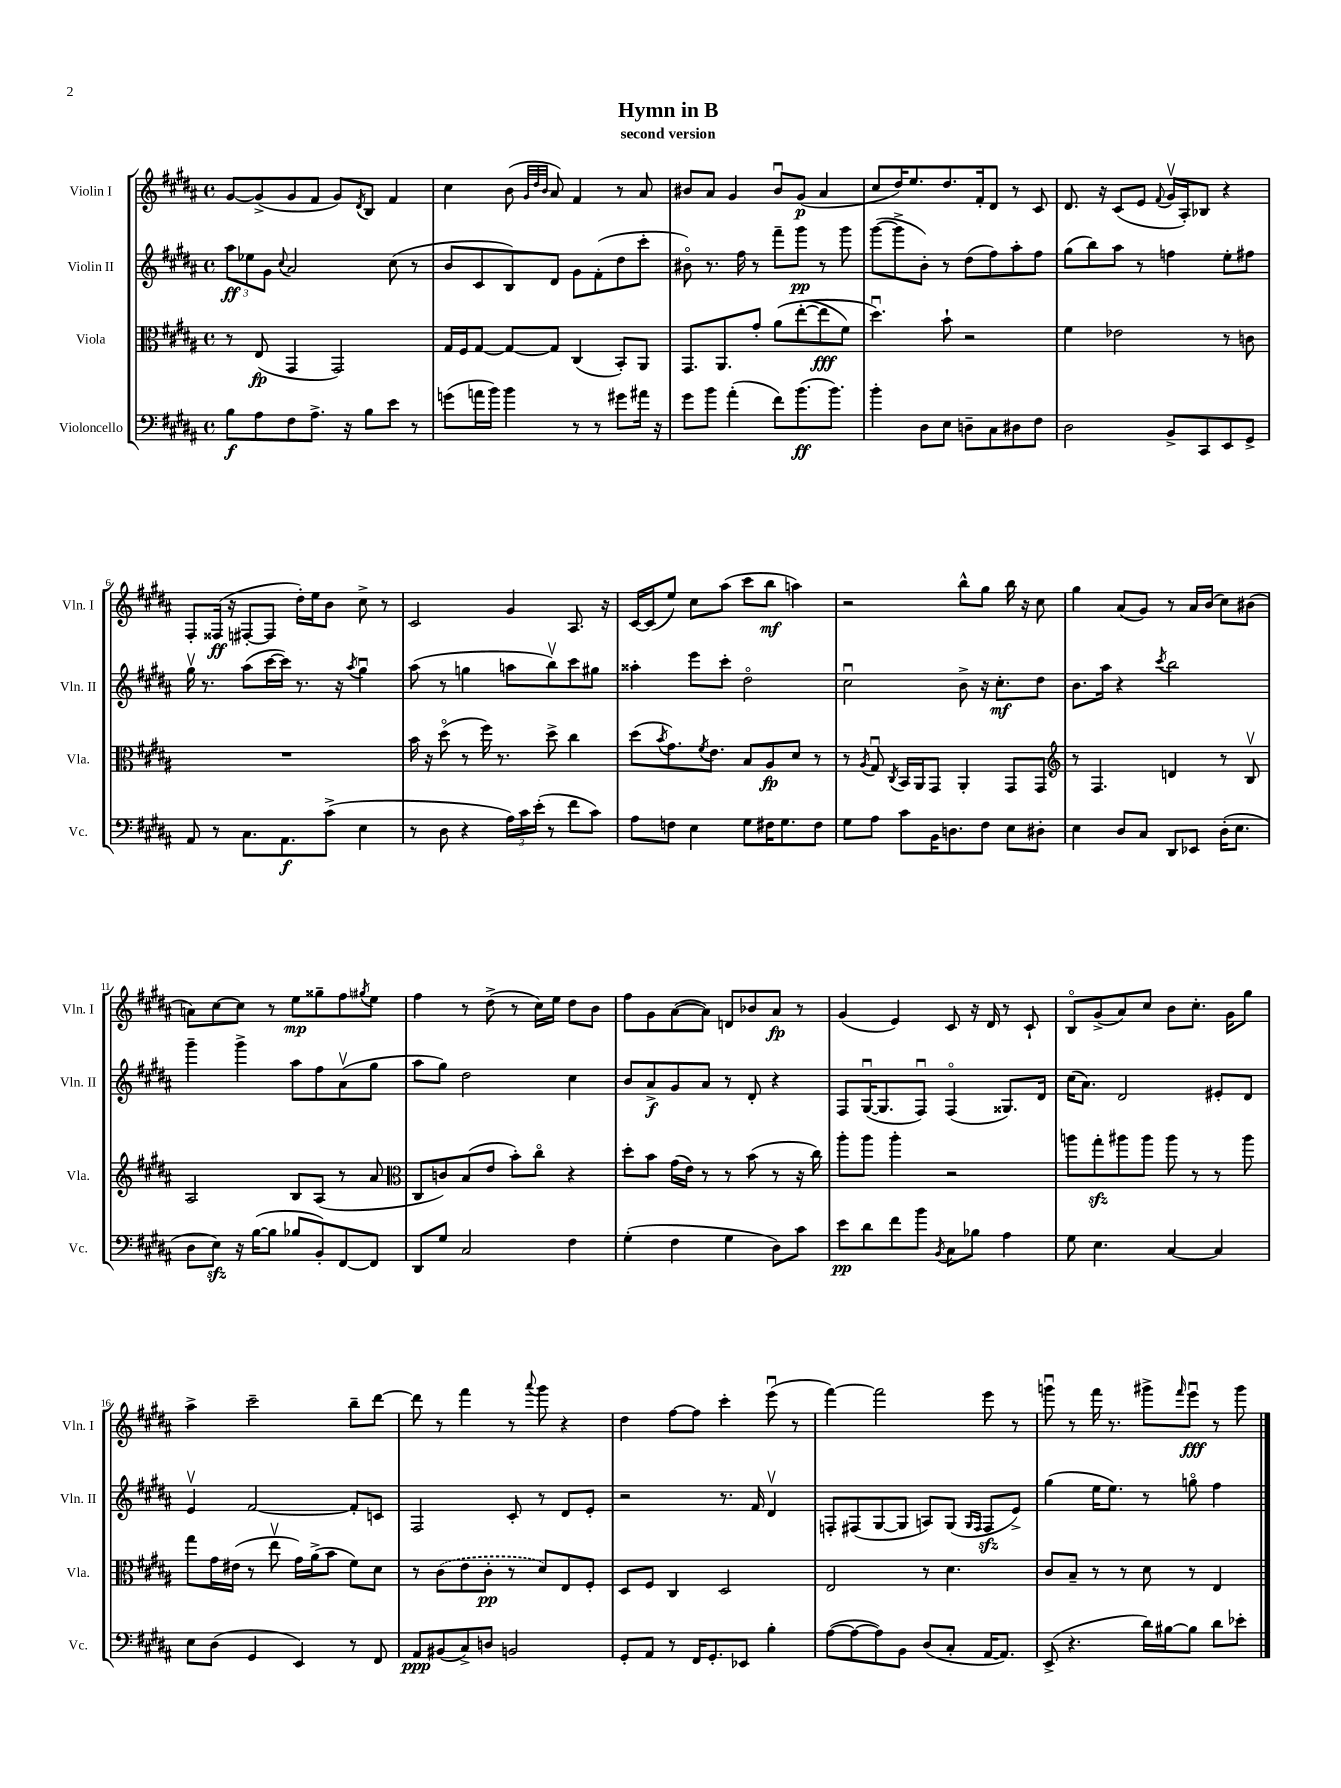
\header { title = "Hymn in B" subtitle = "second version" }
<<
\new StaffGroup <<
\new Staff = "s0" \with { instrumentName = "Violin I" shortInstrumentName = "Vln. I" } {
    \clef treble \key b \major \defaultTimeSignature \time 4/4
    gis'8~ gis'8->( gis'8 fis'8 gis'8) \acciaccatura { dis'8 } b8 fis'4 |
    cis''4 b'8( \grace { gis'32 dis''32 b'32 } ais'8) fis'4 r8 ais'8 |
    bis'8 ais'8 gis'4 bis'8\downbow gis'8\p( ais'4 |
    cis''8 dis''16) e''8. dis''8. fis'16-. dis'8 r8 cis'8 |
    dis'8. r16 cis'8( e'8 \appoggiatura { fis'8 } gis'16\upbow ais16-.) bes8 r4 |
    fis8-. fisis16\ff( r16 fis8~-. fis8 dis''16-.) e''16 b'8 cis''8-> r8 |
    cis'2 gis'4 ais8. r16 |
    cis'16~ cis'16( e''8) cis''8 ais''8( cis'''8 b''8\mf a''4) |
    r2 b''8-^ gis''8 b''16 r16 cis''8 |
    gis''4 ais'8( gis'8) r8 ais'16 b'16( cis''8) bis'8( |
    a'8) cis''8~ cis''8 r8 e''8\mp gisis''8-- fis''8 \acciaccatura { gis''8 } e''8 |
    fis''4 r8 dis''8->( r8 cis''16) e''16 dis''8 b'8 |
    fis''8 gis'8 ais'8~( ais'8) d'8 bes'8 ais'8\fp r8 |
    gis'4( e'4) cis'8 r16 dis'16 r8 cis'8-! |
    b8\flageolet gis'8->( ais'8) cis''8 b'8 cis''8.-. gis'16 gis''8 |
    ais''4-> cis'''2-- b''8-- dis'''8~ |
    dis'''8 r8 fis'''4 r8 \appoggiatura { ais'''8 } gis'''8 r4 |
    dis''4 fis''8~ fis''8 cis'''4-. e'''8\downbow( r8 |
    fis'''4~) fis'''2 e'''8 r8 |
    g'''8\downbow r8 fis'''16 r8. gis'''8-> \grace { fis'''16 } e'''8\downbow\fff r8 gis'''8 \bar "|." |
}
\new Staff = "s1" \with { instrumentName = "Violin II" shortInstrumentName = "Vln. II" } {
    \clef treble \key b \major \defaultTimeSignature \time 4/4
    \tuplet 3/2 { ais''8\ff ees''8 gis'8 } \appoggiatura { cis''8 } ais'2 cis''8( r8 |
    b'8 cis'8 b8) dis'8 gis'8 fis'8-.( dis''8 cis'''8-. |
    bis'8\flageolet) r8. fis''16 r8 fis'''8-- gis'''8\pp r8 gis'''8 |
    gis'''8~( gis'''8-> b'8-.) r8 dis''8( fis''8) ais''8-. fis''8 |
    gis''8( b''8) ais''8 r8 f''4 e''8-. fis''8 |
    gis''16\upbow r8. ais''8( cis'''16~ cis'''16) r8. r16 \acciaccatura { ais''8 } gis''4\downbow |
    ais''8( r8 g''4 a''8 b''8\upbow) cis'''8 gis''8 |
    aisis''4-. e'''8 cis'''8-. dis''2\flageolet |
    cis''2\downbow b'8-> r16 cis''8.-.\mf dis''8 |
    b'8. ais''16 r4 \acciaccatura { cis'''8 } b''2 |
    gis'''4-- gis'''4-> ais''8 fis''8 ais'8\upbow( gis''8 |
    ais''8 gis''8) dis''2 cis''4 |
    b'8 ais'8->\f gis'8 ais'8 r8 dis'8-. r4 |
    fis8 gis16~\downbow( gis8. fis8\downbow) fis4\flageolet( gisis8.) dis'16 |
    cis''16( ais'8.) dis'2 eis'8-. dis'8 |
    e'4\upbow fis'2~ fis'8-. c'8 |
    fis2 cis'8-. r8 dis'8 e'8-. |
    r2 r8. fis'16 dis'4\upbow |
    f8-. fis8( gis8~ gis8 a8) gis8( \grace { gis16 fis16 } fis8\sfz e'8->) |
    gis''4( e''16 e''8.) r8 g''8\flageolet fis''4 \bar "|." |
}
\new Staff = "s2" \with { instrumentName = "Viola" shortInstrumentName = "Vla." } {
    \clef alto \key b \major \defaultTimeSignature \time 4/4
    r8 e8\fp( gis,4 gis,2) |
    gis16 fis16 gis8~ gis8~ gis8 cis4( b,8-.) ais,8 |
    gis,8. ais,8. gis'8-. ais'8\( e''8~-.( e''8\fff fis'8) |
    dis''4.\downbow\) b'8-! r2 |
    fis'4 ees'2 r8 c'8 |
    R1 |
    b'16 r16 dis''8\flageolet( r8 fis''16) r8. dis''8-> cis''4 |
    dis''8( \acciaccatura { b'8 } gis'8.) \acciaccatura { fis'8 } e'8. b8 ais8\fp dis'8 r8 |
    r8 \acciaccatura { ais8 } gis8\downbow \acciaccatura { cis8 } b,16 ais,16 gis,8 ais,4-. gis,8 gis,8 |
    \clef treble r8 fis4. d'4 r8 b8\upbow |
    ais2 b8 ais8( r8 ais'8 |
    \clef alto cis8 c'8) b8( e'8 b'8-.) cis''8\flageolet r4 |
    dis''8-. b'8 gis'16( e'16) r8 r8 b'8( r8 r16 cis''16) |
    ais''8-. ais''8 ais''4-. r2 |
    a''8 gis''8-.\sfz ais''8 ais''8 ais''8 r8 r8 ais''8 |
    gis''8 gis'16 eis'16( r8 e''8\upbow gis'16) ais'16->( b'8 fis'8) dis'8 |
    r8 \once \slurDashed cis'8( e'8 cis'8-.\pp r8 dis'8) e8 fis8-. |
    dis8 fis8 cis4 dis2 |
    e2 r8 dis'4. |
    cis'8 b8-- r8 r8 dis'8 r8 e4 \bar "|." |
}
\new Staff = "s3" \with { instrumentName = "Violoncello" shortInstrumentName = "Vc." } {
    \clef bass \key b \major \defaultTimeSignature \time 4/4
    b8\f ais8 fis8 ais8.-> r16 b8 e'8 r8 |
    g'8( a'16 b'16) b'4 r8 r8 gis'8 ais'16 r16 |
    gis'8 b'8 ais'4-.( fis'8) b'8.\ff( b'8.) |
    b'4-. dis8 e8 d8-- cis8 dis8 fis8 |
    dis2 b,8-> cis,8 e,8 gis,8-> |
    ais,8 r8 cis8. ais,8.\f cis'8->( e4 |
    r8 dis8 r4 \tuplet 3/2 { ais16) cis'16 e'16-.( } r8 fis'8 cis'8) |
    ais8 f8 e4 gis8 fis16 gis8. fis8 |
    gis8 ais8 cis'8 b,16 d8. fis8 e8 dis8-. |
    e4 dis8 cis8 dis,8 ees,8 dis16-.( e8. |
    dis8 e8\sfz) r16 b16~( b8 bes8 b,8-.) fis,8~ fis,8 |
    dis,8 gis8 cis2 fis4 |
    gis4-.( fis4 gis4 dis8) cis'8 |
    e'8\pp dis'8 fis'8 b'8 \acciaccatura { b,8 } cis8 bes8 ais4 |
    gis8 e4. cis4~ cis4 |
    e8 dis8( gis,4 e,4) r8 fis,8 |
    ais,8\ppp bis,8( cis8->) d8 b,2 |
    gis,8-. ais,8 r8 fis,16 gis,8.-. ees,8 b4-. |
    ais8~( ais8~ ais8) b,8 dis8( cis8-. ais,16~ ais,8.) |
    e,8->( r4. dis'16) bis16~ bis8 dis'8 ees'8-. \bar "|." |
}
>>
>>
